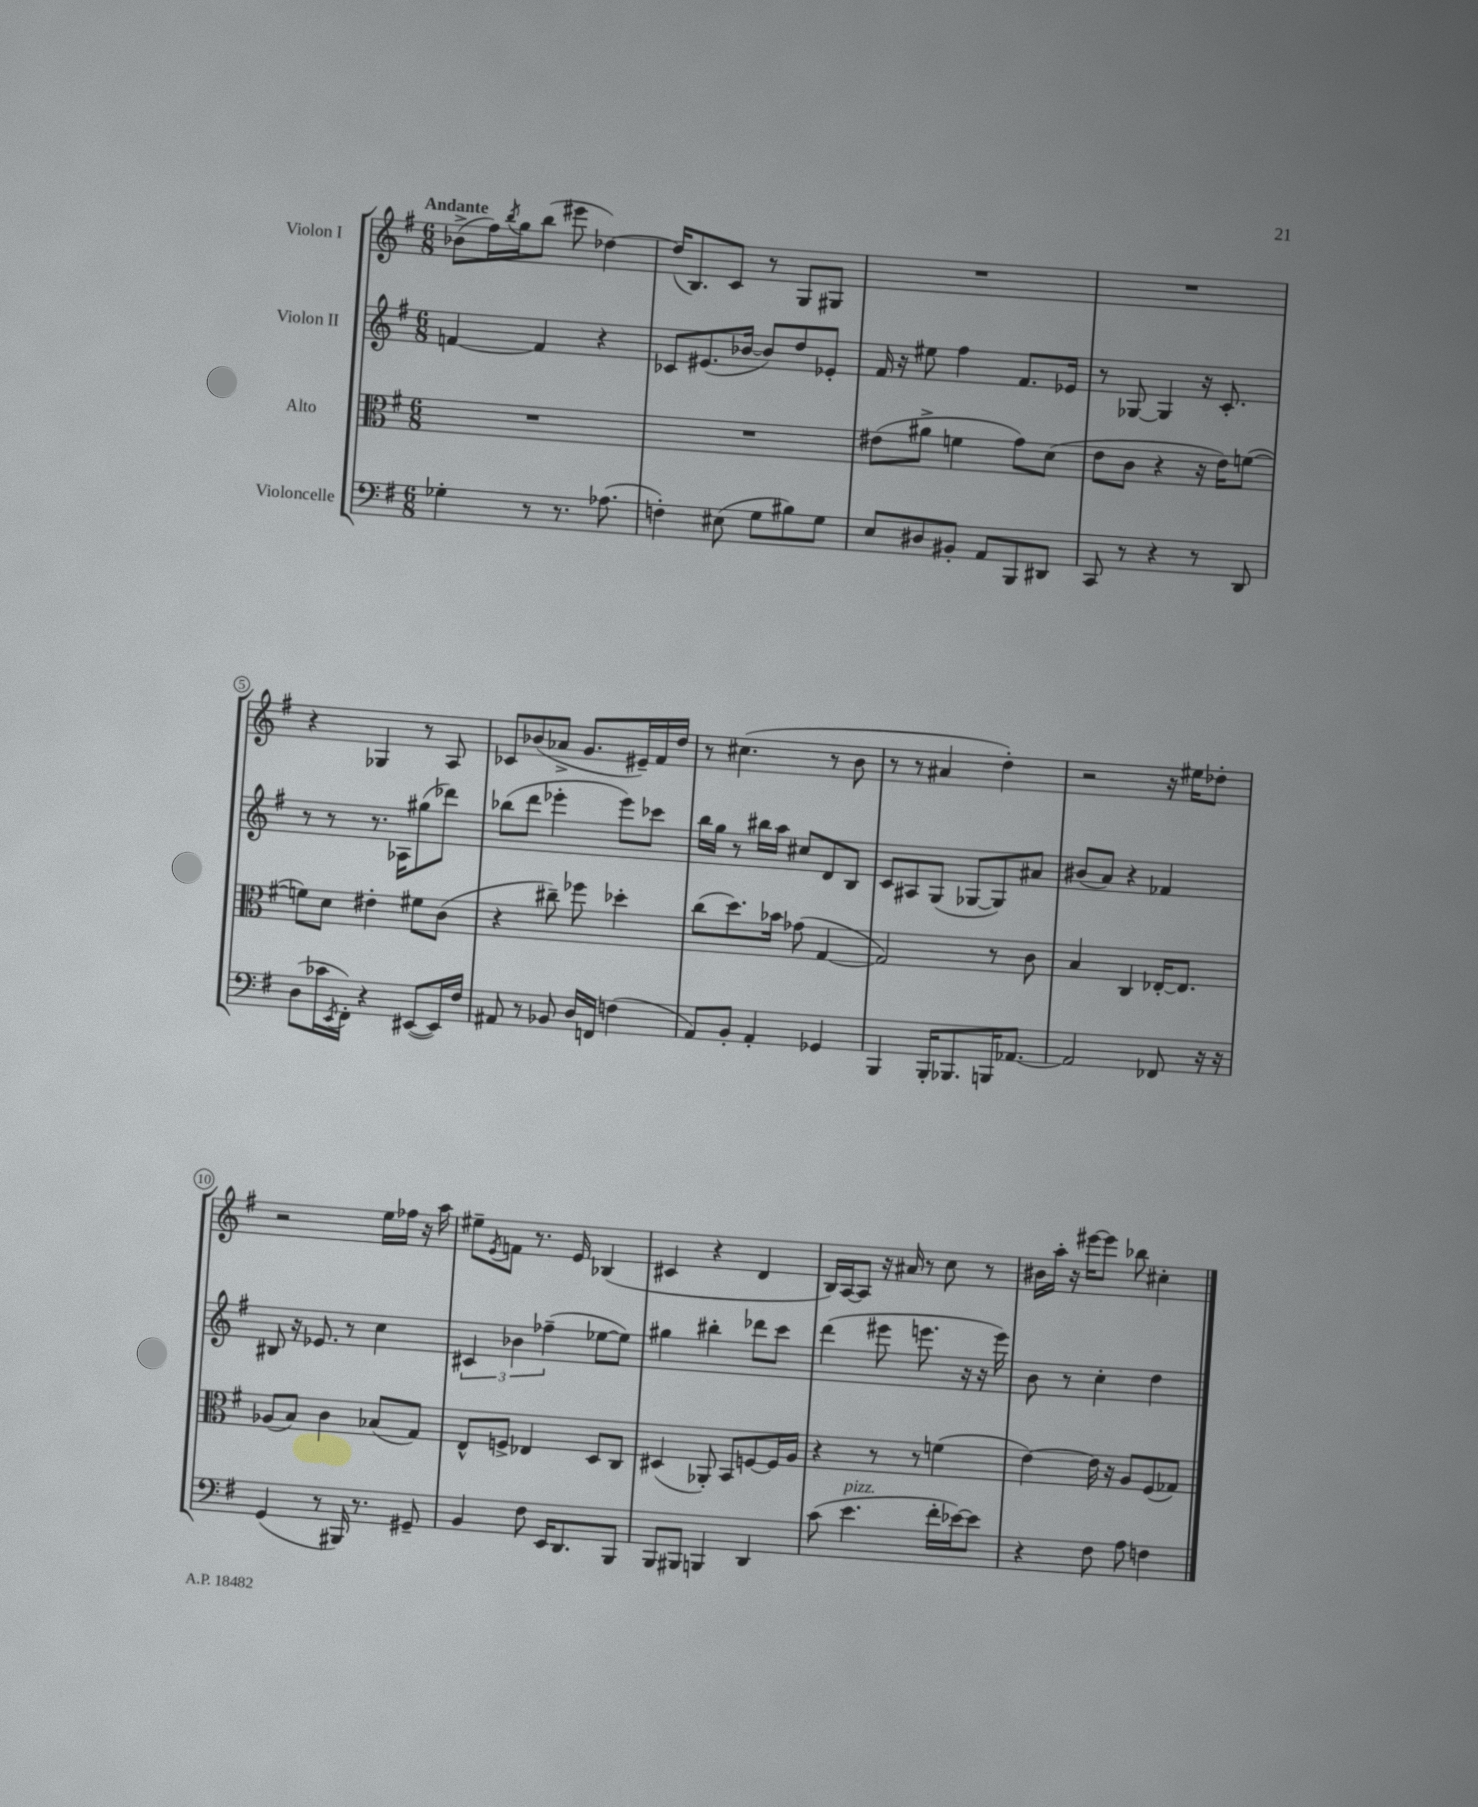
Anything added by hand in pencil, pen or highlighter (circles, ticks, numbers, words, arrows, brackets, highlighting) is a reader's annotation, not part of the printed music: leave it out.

**kern	**kern	**kern	**kern
*part4	*part3	*part2	*part1
*staff4	*staff3	*staff2	*staff1
*I"Violoncelle	*I"Alto	*I"Violon II	*I"Violon I
*clefF4	*clefC3	*clefG2	*clefG2
*k[f#]	*k[f#]	*k[f#]	*k[f#]
*M6/8	*M6/8	*M6/8	*M6/8
=1	=1	=1	=1
!	!	!	!LO:TX:a:B:t=Andante
4G-X'\	2.r	[4fn/	(8b-X^\L
.	.	.	16ff#\L)
.	.	.	8qbb/
.	.	.	16gg\J
8r	.	4f/]	(8bb\J
8.r	.	.	8eee#X\
.	.	4r	[4dd-X\)
(8.A-X\	.	.	.
=2	=2	=2	=2
4Fn'\)	2.r	8c-X/L	(16dd-/KL]
.	.	.	8.B/)
.	.	(8.e#X/	.
(8E#X\	.	.	8c/J
.	.	[16b-X/Jk	.
8G\L	.	8b-/L])	8r
8B#X\)	.	8dd/	8G/L
8G\J	.	8e-X'/J	8G#X/J
=3	=3	=3	=3
8E/L	(8e#X\L	16f#/	2.r
.	.	16r	.
8D#X/	8a#X^\J	8ee#X\	.
8BB#X'/J	4fn\	4ff#\	.
8AA/L	.	.	.
8BBB/	8g\L)	8.f#/L	.
8DD#X/J	(8d\J	.	.
.	.	16e-X/Jk	.
=4	=4	=4	=4
8CC/	8e\L	8r	2.r
8r	8c\J	[8G-X/	.
4r	4r	4G-/]	.
8r	16r	16r	.
.	16e\KL)	8.c'/	.
8DD/	([8fn\J	.	.
!!LO:LB:g=z
=5	=5	=5	=5
(8D\L	8fn\L])	8r	4r
16c-X\L	8d\J	8r	.
8qEE/	.	.	.
16FF#'\JJ)	.	.	.
4r	4e#X'\	8.r	4G-X/
.	.	16A-X\KL	.
([8EE#X/L	8f#X\L	(8gg#X\	8r
16EE#/L])	(8c\J	8ddd-X\J)	8A/
16F#/JJ	.	.	.
=6	=6	=6	=6
8AA#X/	4r	(8bb-X\L	8c-X/L
8r	.	8ddd\J	(8b-X/
8BB-X/	8cc#X~\)	4eee-X'\	8a-X^/J
16D/LL	8ff-X\	.	8.g/L
16FFn/JJ	.	.	.
(4Fn\	4dd-X'\	8eee-\L)	.
.	.	.	16e#X~/L)
.	.	8ccc-X\J	16f#/
.	.	.	16dd/JJ
=7	=7	=7	=7
8AA/L)	(8cc\L	16bb\LL	8r
.	.	16gg\JJ	.
8BB'/J	8.dd\)	8r	(4.cc#X\
4AA'/	.	16bb#X\LL	.
.	16b-X\Jk	16aa\JJ	.
.	(8g-X\	8cc#X/L	.
4GG-X/	[4G/	8d/	8r
.	.	8B/J	8b\
=8	=8	=8	=8
4BBB/	2G/])	8c/L	8r
.	.	8A#X/	8r
16BBB'/KL	.	(8G/J	4a#X/
8.BBB-X/	.	.	.
.	.	[8G-X/L	.
16BBBn/K	8r	8G-/])	4dd'\)
[8.AA-X/J	.	.	.
.	8c\	8a#X/J	.
=9	=9	=9	=9
2AA-/]	4B/	(8b#X/L	2r
.	.	8a/J)	.
.	4C/	4r	.
8FF-X/	[16E-X'/KL	4f-X/	16r
.	8.E-/J]	.	16ee#X\KL
16r	.	.	8dd-X'\J
16r	.	.	.
!!LO:LB:g=z
=10	=10	=10	=10
(4GG/	(8A-X/L	8B#X/	2r
.	8B/J)	16r	.
.	.	8.e-X/	.
8r	4c\	.	.
16BBB#X/)	.	8r	.
8.r	.	.	.
.	(8B-X/L	4cc\	16ee\LL
.	.	.	16ff-X\JJ
8GG#X~/	8G/J)	.	16r
.	.	.	16aa\
=11	=11	=11	=11
4BB/	8E^^/L	6c#X/	8ee#X~\L
.	.	.	8qe/
.	8Fn^/J	.	8fn\J
.	.	6b-X\	.
8F#\	4E-X/	.	8.r
.	.	(6ff-X~\	.
16EE/KL	.	.	.
8.DD/	.	.	16e/
.	8D/L	[8ee-X\L	(4B-X/
8BBB/J	8C/J	8ee-\J])	.
=12	=12	=12	=12
8BBB/L	(4D#X/	4gg#X\	4c#X/
8BBB#X/J	.	.	.
4BBBn/	8AA-X'/)	4bb#X'\	4r
.	8BB/L	.	.
4DD/	[8Fn/	8ddd-X\L	4d/
.	16F/L]	8ccc\J	.
.	16A/JJ	.	.
=13	=13	=13	=13
(8c\	4r	(4ddd\	16B/LL)
.	.	.	[16A/J
!LO:TX:a:i:t=pizz.	!	!	!
4.e\	.	.	8A/J]
.	8r	8eee#X\	16r
.	.	.	16a#X/
.	8r	8.eeen\	8r
16f#'\LL	(4fn\	.	8cc\
[16e-X\J)	.	16r	.
8e-\J]	.	16r	8r
.	.	16eee\)	.
=14	=14	=14	=14
4r	[4e\)	8b\	16b#X\LL
.	.	.	16aa'\JJ
.	.	8r	16r
.	.	.	[16eee#X\KL
8F#\	16e\]	4cc'\	8eee#\J]
.	16r	.	.
8A\	8A/L	.	8bb-X\
4Fn\	(8F#/	4dd\	4cc#X'\
.	8G-X/J)	.	.
==	==	==	==
*-	*-	*-	*-
